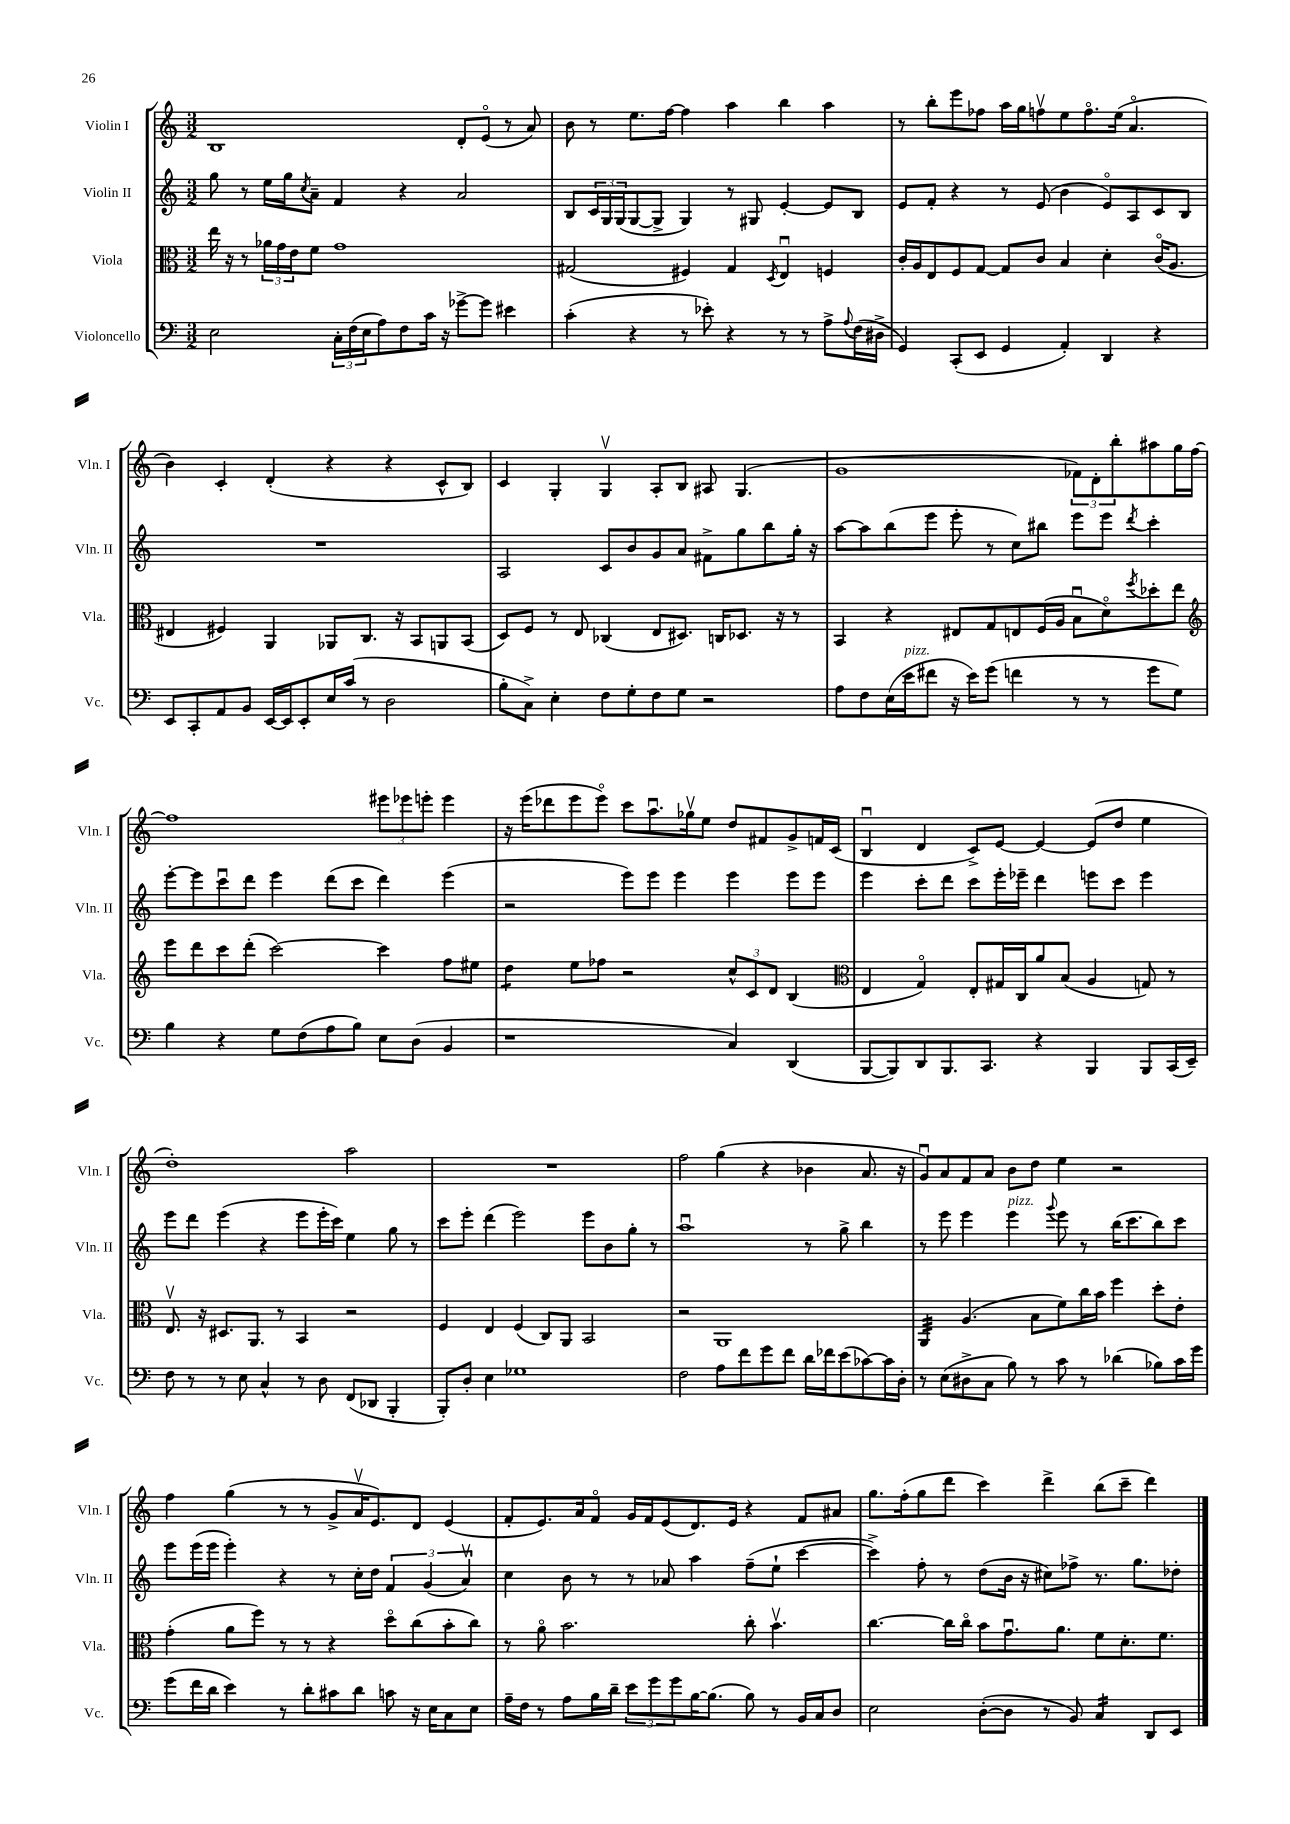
<<
\new StaffGroup <<
\new Staff = "s0" \with { instrumentName = "Violin I" shortInstrumentName = "Vln. I" } {
    \clef treble \key c \major \numericTimeSignature \time 3/2
    b1 d'8-. e'8\flageolet( r8 a'8) |
    b'8 r8 e''8. f''16~ f''4 a''4 b''4 a''4 |
    r8 b''8-. e'''8 fes''8 a''16 g''16 f''8\upbow e''8 f''8.\flageolet e''16( a'4.\flageolet |
    b'4) c'4-. d'4-.( r4 r4 c'8-^ b8) |
    c'4 g4-. g4\upbow a8-. b8 ais8 g4.( |
    g'1 \tuplet 3/2 { fes'8) d'8-. b''8-. } ais''8 g''16 f''16~ |
    f''1 \tuplet 3/2 { eis'''8 ees'''8 e'''8-. } e'''4 |
    r16 e'''16( des'''8 e'''8 e'''8\flageolet) c'''8 a''8.\downbow ges''16\upbow e''8 d''8 fis'8 g'8-> f'16 c'16( |
    b4\downbow d'4 c'8->) e'8~ e'4~ e'8( d''8 e''4 |
    d''1-.) a''2 |
    R1. |
    f''2 g''4( r4 bes'4 a'8. r16 |
    g'8\downbow) a'8 f'8 a'8 b'8 d''8 e''4 r2 |
    f''4 g''4( r8 r8 g'8-> a'16\upbow e'8.) d'8 e'4( |
    f'8-. e'8.) a'16 f'8\flageolet g'16 f'16 e'8( d'8.) e'16 r4 f'8 ais'8 |
    g''8. f''16-.( g''8 d'''8 c'''4) d'''4-> b''8( c'''8-- d'''4) \bar "|." |
}
\new Staff = "s1" \with { instrumentName = "Violin II" shortInstrumentName = "Vln. II" } {
    \clef treble \key c \major \numericTimeSignature \time 3/2
    g''8 r8 e''16 g''16 \acciaccatura { c''8 } a'8-- f'4 r4 a'2 |
    b8 \tuplet 3/2 { c'16 g16 g16( } g8~ g8-> g4) r8 gis8 e'4~-. e'8 b8 |
    e'8 f'8-. r4 r8 e'8( b'4 e'8\flageolet) a8 c'8 b8 |
    R1. |
    a2 c'8 b'8 g'8 a'8 fis'8-> g''8 b''8 g''16-. r16 |
    a''8~ a''8 b''8( e'''8 e'''8-. r8 c''8) bis''8 e'''8 e'''8 \acciaccatura { d'''8 } c'''4-. |
    e'''8~-. e'''8 c'''8\downbow d'''8 e'''4 d'''8( c'''8 d'''4) e'''4( |
    r2 e'''8) e'''8 e'''4 e'''4 e'''8 e'''8 |
    e'''4 c'''8-. d'''8 c'''8 e'''16-. ees'''16-- d'''4 e'''8 c'''8 e'''4 |
    e'''8 d'''8 e'''4( r4 e'''8 e'''16-. c'''16) e''4 g''8 r8 |
    c'''8 e'''8-. d'''4( e'''2) e'''8 b'8 g''8-. r8 |
    a''1\downbow r8 g''8-> b''4 |
    r8 e'''8 e'''4 e'''4^\markup { \italic "pizz." } \appoggiatura { g'''8 } e'''8 r8 b''16( c'''8. b''8) c'''8 |
    e'''8 e'''16( e'''16 e'''4-.) r4 r8 c''16-. d''16 \tuplet 3/2 { f'4 g'4( a'4\upbow) } |
    c''4 b'8 r8 r8 aes'8 a''4 f''8--( e''8-! c'''4~ |
    c'''4->) f''8-. r8 d''8( b'16 r16 cis''8) fes''8-> r8. g''8. des''8-. \bar "|." |
}
\new Staff = "s2" \with { instrumentName = "Viola" shortInstrumentName = "Vla." } {
    \clef alto \key c \major \numericTimeSignature \time 3/2
    e''16 r16 r8 \tuplet 3/2 { aes'16 g'16 e'16 } f'8 g'1 |
    gis2( fis4) gis4 \acciaccatura { d8 } e4\downbow f4 |
    c'16-. a16 e8 f8 g8~ g8 c'8 b4 d'4-. c'16\flageolet( a8. |
    eis4 fis4) a,4 aes,8 c8. r16 b,8 a,8 b,8( |
    d8) f8 r8 e8 ces4( e8 dis8.) c16 des8. r16 r8 |
    b,4 r4 eis8 g8 e8 f16( a16 b8\downbow d'8\flageolet) \acciaccatura { f''8 } des''8-. e''8 |
    \clef treble e'''8 d'''8 c'''8 d'''8-.( c'''2~) c'''4 f''8 eis''8 |
    d''4:8 e''8 fes''8 r2 \tuplet 3/2 { c''8-^ c'8 d'8 } b4( |
    \clef alto e4 g4\flageolet) e8-. gis16 c16 a'8 b8( a4 g8) r8 |
    e8.\upbow r16 dis8. a,8. r8 b,4 r2 |
    f4 e4 f4( c8) a,8 b,2 |
    r2 a,1 |
    a,4:32 a4.( b8 f'8) c''16 b'16 f''4 d''8-. e'8-. |
    g'4-.( a'8 f''8) r8 r8 r4 d''8\flageolet c''8( b'8-. c''8) |
    r8 a'8\flageolet b'2. c''8-. b'4.\upbow |
    c''4.~ c''16 c''16\flageolet b'8 g'8.\downbow a'8. f'8 d'8.-. f'8. \bar "|." |
}
\new Staff = "s3" \with { instrumentName = "Violoncello" shortInstrumentName = "Vc." } {
    \clef bass \key c \major \numericTimeSignature \time 3/2
    e2 \tuplet 3/2 { c16-. f16( e16 } a8) f8 c'16 r16 ges'8~-> ges'8 eis'4 |
    c'4-.( r4 r8 ees'8-.) r4 r8 r8 a8-> \appoggiatura { a8 } f16( dis16-> |
    g,4) c,8-.( e,8 g,4 a,4-.) d,4 r4 |
    e,8 c,8-. a,8 b,8 e,16~ e,16 e,8-. e16 c'16( r8 d2 |
    b8-. c8->) e4-. f8 g8-. f8 g8 r2 |
    a8 f8 e16( e'16^\markup { \italic "pizz." } fis'8 r16 e'16) g'8( f'4 r8 r8 g'8 g8) |
    b4 r4 g8 f8( a8 b8) e8 d8( b,4 |
    r1 c4) d,4( |
    b,,8~ b,,8) d,8 b,,8. c,8. r4 b,,4 b,,8 c,16( e,16--) |
    f8 r8 r8 e8 c4-^ r8 d8 f,8( des,8 b,,4-. |
    b,,8-.) d8-. e4 ges1 |
    f2 a8 f'8 g'8 f'8 d'16 fes'16 e'8( ces'8~) ces'16 d16-. |
    r8 e8( dis8-> c8 b8) r8 c'8 r8 des'4( bes8) c'16 g'16 |
    g'8( f'16 d'16 e'4) r8 d'8-. cis'8 d'8 c'8 r16 e16 c8 e8 |
    a16-- f16 r8 a8 b16 d'16-- \tuplet 3/2 { e'8 g'8 g'8 } b16~ b8.( b8) r8 b,16 c16 d8 |
    e2 d8~-.( d8 r8 b,8) c4:16 d,8 e,8 \bar "|." |
}
>>
>>
\layout { \context { \Score \remove "Bar_number_engraver" } }
